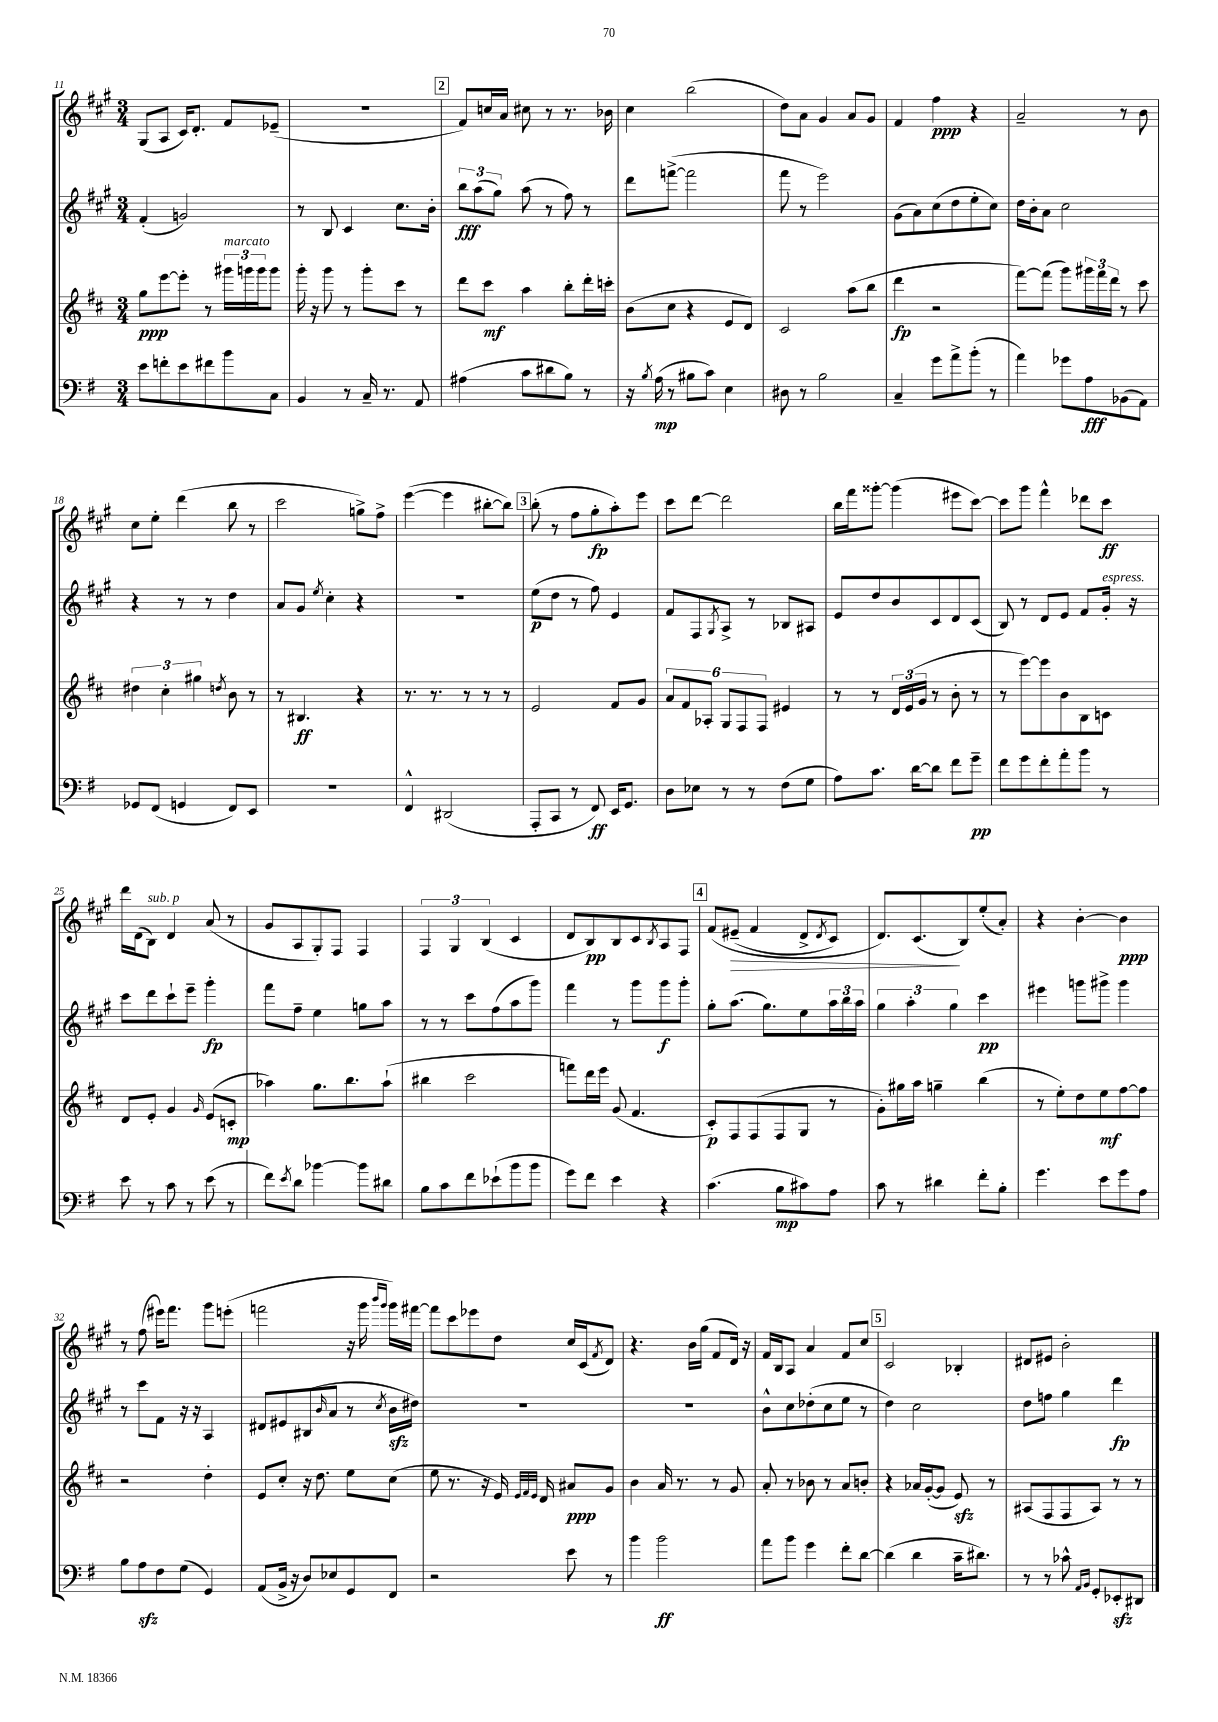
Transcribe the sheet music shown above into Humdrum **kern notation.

**kern	**kern	**kern	**kern
*staff4	*staff3	*staff2	*staff1
*clefF4	*clefG2	*clefG2	*clefG2
*k[f#]	*k[f#c#]	*k[f#c#g#]	*k[f#c#g#]
*M3/4	*M3/4	*M3/4	*M3/4
8e\L	8gg\L	(4f#'/	(8G#/L
8f'\	[8eee\	.	8A/J
8e\	8eee'\]J	2g/)	16c#/LK)
.	.	.	8.d'/J
8f#\	8r	.	.
8b\	24ggg#\LL	.	8f#/L
.	24ggg\	.	.
.	24ggg\J	.	.
8C\J	8ggg\J	.	(8e-~/J
=	=	=	=
4BB/	16ggg'\	8r	2.r
.	16r	.	.
.	8ggg\	8B/	.
8r	8r	4c#/	.
16C~/	8ggg'\L	.	.
8.r	.	.	.
.	8ccc#\J	8.cc#\L	.
8AA/	8r	.	.
.	.	16b'\Jk	.
=	=	=	=
(4A#\	8ddd\L	12bb\L	8f#/L)
.	.	(12aa\	.
.	8ccc#\J	.	16cc/L
.	.	12gg#\J)	.
.	.	.	16a/JJ
8c\L	4aa\	(8aa\	8cc#\
8d#\	.	8r	8r
8B\J)	8bb'\L	8ff#\)	8.r
8r	16ddd'\L	8r	.
.	16ccc'\JJ	.	16b-\
=	=	=	=
16r	(8b\L	8ddd\L	4cc#\
8qB/	.	.	.
(16A\	.	.	.
8r	8cc#\J	([8fff^\J	.
8B#\L	4r	2fff\]	(2bb\
8c\J)	.	.	.
4E\	8e/L	.	.
.	8d/J)	.	.
=	=	=	=
8D#\	2c#/	8fff#\	8dd\L)
8r	.	8r	8a\J
2B\	.	2eee\)	4g#/
.	(8aa\L	.	8a/L
.	8bb\J	.	8g#/J
=	=	=	=
4C~/	4ddd\	(8g#\L	4f#/
.	.	8a\)	.
8g\L	2r	(8cc#\	4ff#\
8a^\	.	8dd\	.
(8b'\J	.	8ee'\	4r
8r	.	8cc#\J)	.
=	=	=	=
4a\)	[8fff#\L)	16dd\LL	2a~/
.	.	16b'\J	.
.	(8fff#\]J	8a\J	.
8g-\L	8ggg\L)	2cc#\	.
8A\	24ggg#\L	.	.
.	24fff#\	.	.
.	24ddd\JJ	.	.
(8BB-\	8r	.	8r
8AA\J)	8ccc#\	.	8b\
=	=	=	=
8GG-/L	6dd#\	4r	8cc#\L
(8FF#/J	.	.	8ee'\J
.	6cc#'\	.	.
4GG/	.	8r	(4ddd\
.	6gg#\	.	.
.	.	8r	.
.	8qdd/	.	.
8FF#/L)	8b\	4dd\	8bb\
8EE/J	8r	.	8r
=	=	=	=
2.r	8r	8a/L	2ccc#\
.	4.B#/	8g#/J	.
.	.	8qee/	.
.	.	4cc#'\	.
.	4r	4r	8gg^\L)
.	.	.	8ff#^\J
=	=	=	=
4FF#^^/	8.r	2.r	([4eee\
.	8.r	.	.
(2DD#/	.	.	4eee\]
.	8r	.	.
.	8r	.	[8bb#'\L
.	8r	.	8bb#\]J)
=	=	=	=
8AAA'/L	2e/	(8ee\L	(8bb'\
8CC/J	.	8dd\J	8r
8r	.	8r	8ff#\L
8FF#/)	.	8ff#\)	8gg#'\
16EE/LK	8f#/L	4e/	8aa'\)
8.GG/J	.	.	.
.	8g/J	.	8eee\J
=	=	=	=
8D\L	12a/L	8f#/L	8ccc#\L
.	12f#/	.	.
8E-\J	.	8F#/	[8ddd\J
.	12A-'/J	.	.
.	.	8qG#/	.
8r	12G/L	8A^/J	2ddd\]
.	12F#/	.	.
8r	.	8r	.
.	12F#/J	.	.
(8F#\L	4e#/	8B-/L	.
8G\J	.	8A#/J	.
=	=	=	=
8A\L)	8r	8e/L	16bb\LL
.	.	.	16fff#\J
8.c\J	8r	8dd/	[8ggg##'\J
.	24d/LL	8b/	(4ggg##\]
.	(24e/	.	.
[16d\LK	.	.	.
.	24g/JJ	.	.
8d\]J	8r	8c#/	.
8f#\L	8b'\	8d/	8eee#\L
8g~\J	8r	(8c#/J	[8ccc#\J)
=	=	=	=
8f#\L	8r	8B/)	8ccc#\]L
8g\	[8eee\L)	8r	8ggg#\J
8f#'\	8eee\]	8d/L	4fff#^^\
8a'\	8b\	8e/J	.
8b\J	8B\	8f#/L	8ddd-\L
8r	8c\J	16g#'/Jk	8ccc#\J
.	.	16r	.
=	=	=	=
8e\	8d/L	8ccc#\L	16ddd\LL
.	.	.	(16d\J
8r	8e'/J	8ddd\	8B\J)
8c\	4g/	8ccc#`\	4d/
8r	.	8eee~\J	.
.	16qqg/	.	.
(8e\	(8e/L	4ggg#'\	(8a/
8r	8c'/J	.	8r
=	=	=	=
8f#\L)	4aa-\)	8fff#\L	8g#/L
8qe/	.	.	.
8d\J	.	8ff#~\J	8A/
[4b-\	8.gg\L	4ee\	8G#'/)
.	.	.	8F#/J
.	8.bb\	.	.
8b-\]L	.	8gg\L	4F#/
8d#\J	(8aa-`\J	8aa\J	.
=	=	=	=
8B\L	4bb#\	8r	6F#/
8c\	.	8r	.
.	.	.	6G#/
8f#\	2ccc#\	8ccc#\L	.
.	.	.	(6B/
(8e-`\	.	(8ff#\	.
8b\	.	8aa\	4c#/
8b\J	.	8ggg#\J)	.
=	=	=	=
8g\L)	8fff\L)	4fff#\	8d/L
8f#\J	16ddd\L	.	8B/)
.	16eee\JJ	.	.
4e\	(8g/	8r	8B/
.	4.f#/	8ggg#\L	8c#/
.	.	.	8qB/
4r	.	8ggg#\	8A/
.	.	8ggg#'\J	8F#/J
=	=	=	=
(4.c\	8c#'/L)	8gg#'\L	&(8f#/L
.	8F#/	(8.aa\J	(8e#~/J
.	(8F#/	.	4f#/
.	.	8.gg#\L)	.
8B\L	8F#/	.	.
8c#\)	8G/J	8ee\	8d^/L
.	.	.	8qd/
8A\J	8r	24aa\L	8c#/J)
.	.	24bb\	.
.	.	24aa\JJ	.
=	=	=	=
8c\	8g'\L)	6gg#\	8.d/L&)
8r	16gg#\L	.	.
.	.	6aa'\	.
.	16aa\JJ	.	(8.c#/
4d#\	4gg~\	.	.
.	.	6gg#\	.
.	.	.	8B/)
8f#'\L	(4bb\	4ccc#\	(8ee'/
8B'\J	.	.	8a'/J)
=	=	=	=
4.g\	8r	4eee#\	4r
.	8ee'\L)	.	.
.	8dd\	8ggg\L	[4b'\
8e\L	8ee\	8ggg#^\J	.
8g\	[8ff#\	4ggg#\	4b\]
8A\J	8ff#\]J	.	.
=	=	=	=
8B\L	2r	8r	8r
8A\	.	8ccc#\L	(8ff#\
8F#\	.	8f#\J	16eee#\LK)
.	.	.	8.fff#\J
(8G\J	.	16r	.
.	.	16r	.
4GG/)	4dd'\	4A/	8ggg#\L
.	.	.	(8eee'\J
=	=	=	=
(8AA/L	8e/L	8d#/L	2fff\
16BB^/Jk	8cc#'/J	8e#/	.
16r	.	.	.
8D/L)	16r	(8B#/	.
.	8.dd\	.	.
.	.	16qqb/	.
8E-/	.	8a/J	.
8GG/	8ee\L	8r	16r
.	.	.	16ggg#\
.	.	.	16qqbbb/LL
.	.	8qcc#/	16qqggg#/JJ
8FF#/J	(8cc#\J	16b\LL	16ggg#\LL)
.	.	16dd#\JJ)	[16fff#\JJ
=	=	=	=
2r	8ee\	2.r	8fff#\]L
.	8.r	.	8ccc#\
.	.	.	8eee-\
.	16r	.	.
.	16e/)	.	8dd\J
.	32qqe/LLL	.	.
.	32qqf#/	.	.
.	32qqe/JJJ	.	.
.	16d/	.	.
8e\	8a#/L	.	16cc#/LL
.	.	.	(16c#/J
.	.	.	8qf#/
8r	8g/J	.	8d/J)
=	=	=	=
4b\	4b\	2.r	4.r
2b\	16a/	.	.
.	8.r	.	.
.	.	.	16b\LL
.	.	.	(16gg#\JJ
.	8r	.	8f#/L
.	8g/	.	16d/Jk)
.	.	.	16r
=	=	=	=
8a\L	8a'/	8b^^\L	16f#/LL
.	.	.	16B/J
8b\J	8r	8cc#\	8A/J
4g\	8b-\	(8dd-'\	4a/
.	8r	8cc#\	.
8f#'\L	8a/L	8ee\J	8f#/L
[8d\J	8b'/J	8r	8cc#/J
=	=	=	=
(4d\]	4r	4dd\)	2c#/
4d\	16a-/LL	2cc#\	.
.	([16g'/J	.	.
.	8g/]J	.	.
16c~\LK	8e/)	.	4B-'/
8.d#\J)	.	.	.
.	8r	.	.
=	=	=	=
8r	(8A#/L	8dd\L	8d#/L
8r	8F#/	8ff\J	8e#/J
8c-^^\	8F#/	4gg#\	2b'\
16qqAA/LL	.	.	.
16qqBB/JJ	.	.	.
8GG'/L	8A#/J)	.	.
8EE-'/	8r	4ddd\	.
8DD#/J	8r	.	.
==	==	==	==
*-	*-	*-	*-
